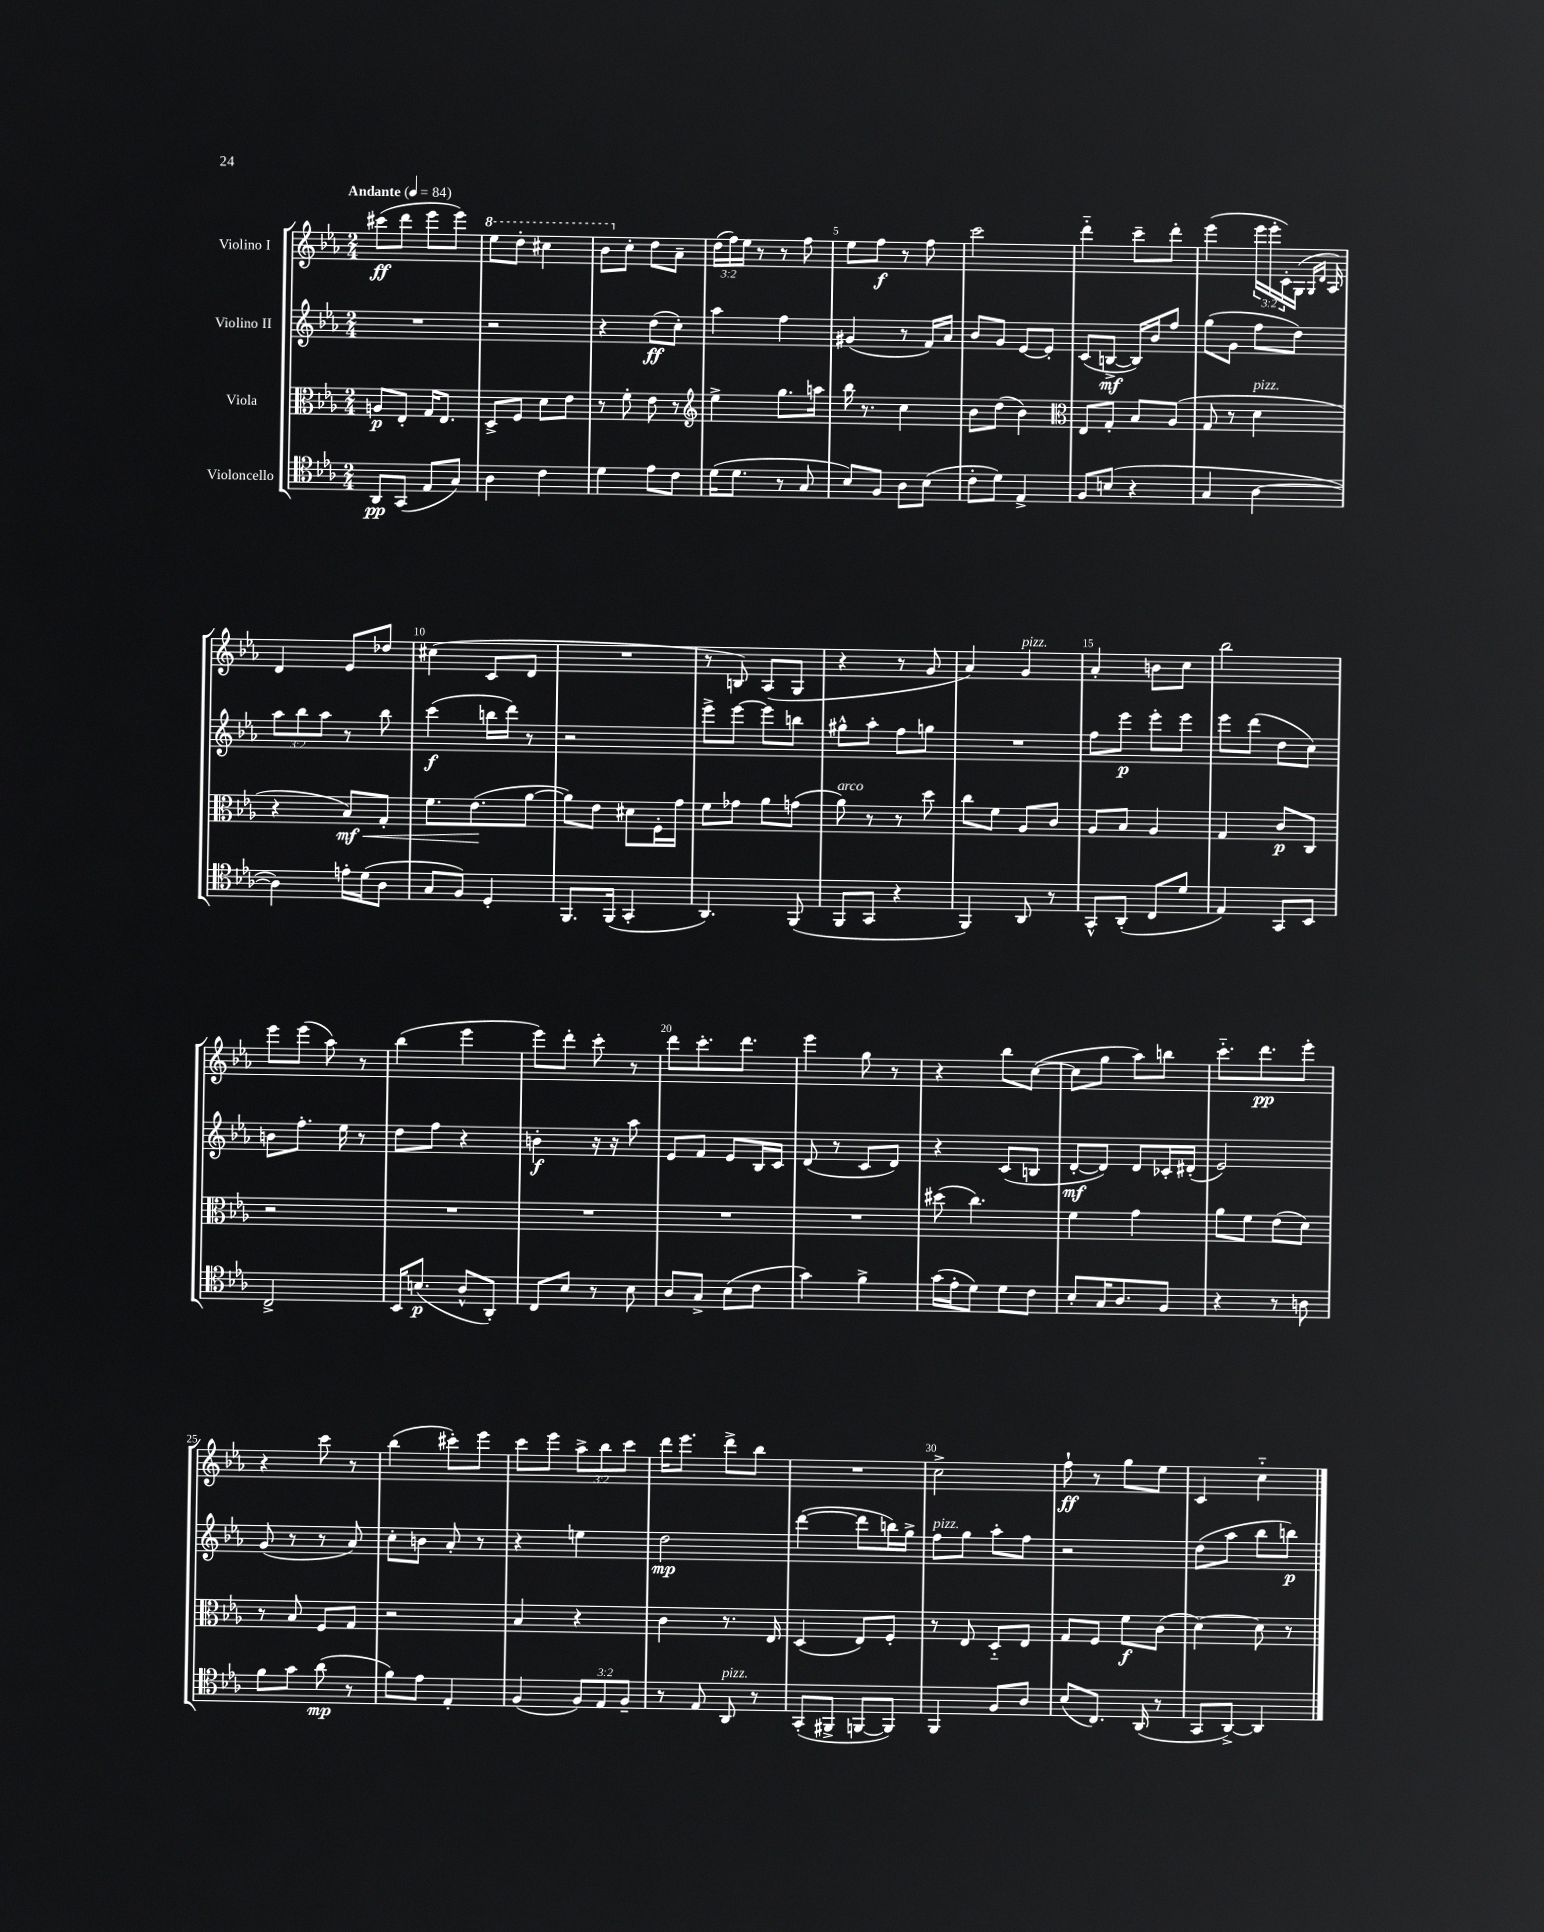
<<
\new StaffGroup <<
\new Staff = "s0" \with { instrumentName = "Violino I" } {
    \clef treble \key ees \major \numericTimeSignature \time 2/4 \override Staff.TupletNumber.text = #tuplet-number::calc-fraction-text \tempo "Andante" 4 = 84
    cis'''8\ff( d'''8 ees'''8 ees'''8) |
    \ottava #1 ees'''8 d'''8-. cis'''4 |
    bes''8 \ottava #0 c''8-. d''8 aes'8-- |
    \tuplet 3/2 { d''16( f''16) ees''16 } r8 r8 f''8 |
    ees''8 f''8\f r8 f''8 |
    c'''2 |
    d'''4-_ c'''8-- d'''8-. |
    ees'''4( \tuplet 3/2 { ees'''16 ees'''16-. c'16-.) } g16( \grace { g16 d'16 } aes16) |
    d'4 ees'8 des''8 |
    cis''4( c'8 d'8 |
    R2 |
    r8 b8) aes8( g8 |
    r4 r8 g'8 |
    aes'4) g'4^\markup { \italic "pizz." } |
    aes'4-. b'8 c''8 |
    bes''2 |
    ees'''8 ees'''8( aes''8) r8 |
    bes''4( ees'''4 |
    ees'''8) d'''8-. c'''8-. r8 |
    d'''8 c'''8.-. d'''8. |
    ees'''4 g''8 r8 |
    r4 bes''8 c''8~( |
    c''8 g''8 aes''8) b''8 |
    c'''8.-_ d'''8.\pp ees'''8-. |
    r4 c'''8 r8 |
    bes''4( cis'''8-.) ees'''8 |
    c'''8 ees'''8 \tuplet 3/2 { aes''8-> bes''8 c'''8 } |
    d'''16 ees'''8. d'''8-> bes''8 |
    R2 |
    c''2-> |
    f''8-!\ff r8 g''8 ees''8 |
    c'4 c''4-_ \bar "|." |
}
\new Staff = "s1" \with { instrumentName = "Violino II" } {
    \clef treble \key ees \major \numericTimeSignature \time 2/4 \override Staff.TupletNumber.text = #tuplet-number::calc-fraction-text
    R2 |
    r2 |
    r4 d''8\ff( c''8-.) |
    aes''4 f''4 |
    gis'4( r8 f'16) aes'16 |
    bes'8 g'8 ees'8~ ees'8-. |
    c'8( b8~->\mf b16) bes'16 f''8 |
    g''8( g'8 f''8 d''8) |
    \tuplet 3/2 { aes''8 bes''8 aes''8 } r8 bes''8 |
    c'''4\f( b''16 d'''16) r8 |
    r2 |
    ees'''8-> ees'''8~ ees'''8 b''8 |
    gis''8-^ aes''8-. f''8 g''8 |
    R2 |
    f''8 ees'''8\p ees'''8-. ees'''8 |
    ees'''8 d'''8( d''8 c''8) |
    b'8 f''8.-. ees''16 r8 |
    d''8 f''8 r4 |
    b'4-.\f r16 r16 aes''8 |
    ees'8 f'8 ees'8 bes16 c'16 |
    d'8( r8 c'8 d'8) |
    r4 c'8( b8 |
    d'8~-.\mf d'8) d'8 ces'16-. dis'16-.( |
    ees'2) |
    g'8( r8 r8 aes'8) |
    c''8-. b'8 aes'8-. r8 |
    r4 e''4 |
    d''2\mp |
    d'''4~( d'''8 b''16) g''16-> |
    f''8^\markup { \italic "pizz." } g''8 aes''8-. f''8 |
    r2 |
    d''8( aes''8 bes''8 b''8\p) \bar "|." |
}
\new Staff = "s2" \with { instrumentName = "Viola" } {
    \clef alto \key ees \major \numericTimeSignature \time 2/4
    a8\p ees8-. g16 ees8. |
    d8-> f8 d'8 ees'8 |
    r8 f'8-. ees'8 r8 |
    \clef treble ees''4-> g''8. a''16 |
    bes''16 r8. c''4 |
    bes'8 d''8( bes'4) |
    \clef alto ees8 g8-. bes8 aes8( |
    g8 r8 d'4^\markup { \italic "pizz." } |
    r4 bes8\mf\<) g8-. |
    f'8. ees'8.\!( aes'8~ |
    aes'8) ees'8 dis'8 f16-. g'16 |
    f'8 ges'8 aes'8 g'8( |
    aes'8^\markup { \italic "arco" }) r8 r8 d''8 |
    c''8 f'8 aes8 c'8 |
    aes8 bes8 aes4 |
    g4 c'8\p c8 |
    r2 |
    R2 |
    R2 |
    R2 |
    R2 |
    dis''8( c''4.) |
    f'4 g'4 |
    aes'8 f'8 ees'8( d'8) |
    r8 bes8 f8 g8 |
    r2 |
    bes4 r4 |
    c'4 r8. ees16 |
    d4( ees8) f8-. |
    r8 ees8 d8-_ ees8 |
    g8 f8 f'8\f c'8( |
    d'4~) d'8 r8 \bar "|." |
}
\new Staff = "s3" \with { instrumentName = "Violoncello" } {
    \clef tenor \key ees \major \numericTimeSignature \time 2/4 \override Staff.TupletNumber.text = #tuplet-number::calc-fraction-text
    aes,8\pp g,8( ees8 g8) |
    aes4 c'4 |
    d'4 ees'8 c'8 |
    d'16( d'8. r8 g8 |
    bes8) f8 aes8 bes8( |
    c'8-. d'8) ees4-> |
    f8 b8( r4 |
    g4 aes4~ |
    aes4) e'16-. d'16( aes8 |
    g8 f8) d4-. |
    f,8. f,16( g,4-. |
    aes,4.) f,8( |
    f,8 g,8 r4 |
    f,4) aes,8 r8 |
    g,8-^ aes,8-.( c8 d'8 |
    ees4) g,8 bes,8 |
    c2-> |
    bes,16 b8.\p( aes8-^ aes,8-.) |
    c8 bes8 r8 bes8 |
    aes8 g8-> bes8( c'8 |
    g'4) f'4-> |
    g'16( ees'16-. d'8) d'8 c'8 |
    bes8-. g16 aes8. f8 |
    r4 r8 a8 |
    f'8 g'8 aes'8\mp( r8 |
    f'8) ees'8 ees4-. |
    f4( \tuplet 3/2 { f8) ees8 f8-- } |
    r8 ees8 aes,8^\markup { \italic "pizz." } r8 |
    g,8-.( fis,8-> f,8~ f,8) |
    f,4 f8 aes8 |
    bes8( c8.) aes,16( r8 |
    g,8 aes,8~->) aes,4 \bar "|." |
}
>>
>>
\layout { \context { \Score \override BarNumber.break-visibility = ##(#f #t #t) barNumberVisibility = #(every-nth-bar-number-visible 5) } }
